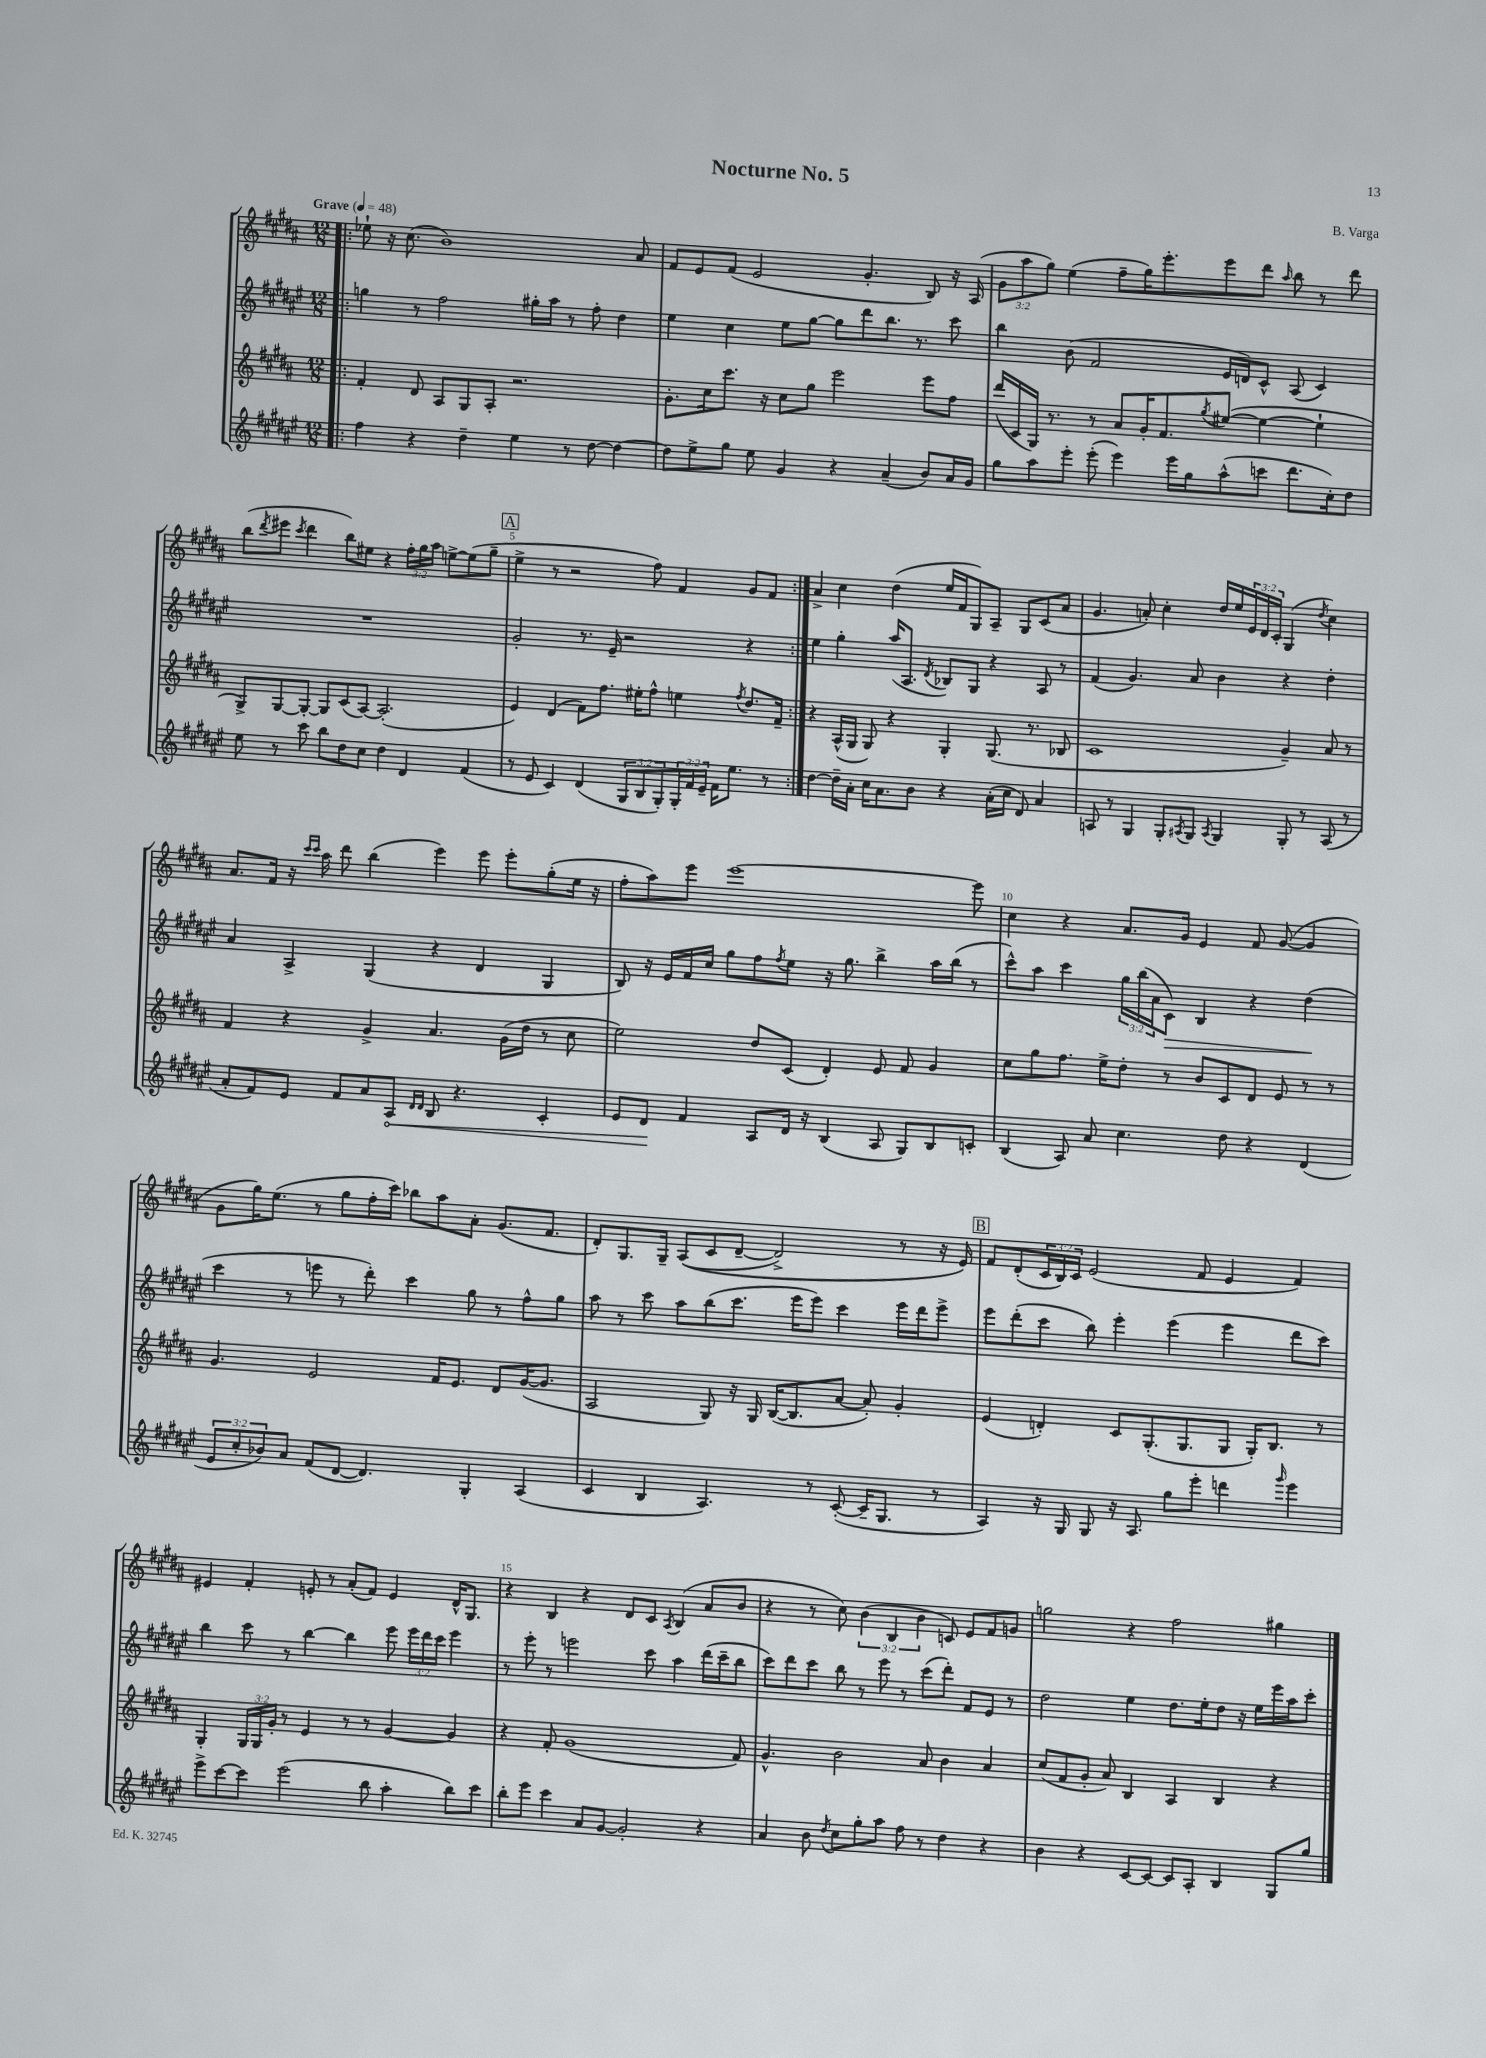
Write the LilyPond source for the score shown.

\header { title = "Nocturne No. 5" composer = "B. Varga" }
<<
\new StaffGroup <<
\new Staff = "s0" {
    \clef treble \key b \major \numericTimeSignature \time 12/8 \override Staff.TupletNumber.text = #tuplet-number::calc-fraction-text \tempo "Grave" 4 = 48
    \repeat volta 2 { \bar ".|:" ees''8-! r16 cis''8.( b'1) ais'8 |
    fis'8 e'8 fis'8( e'2 gis'4.-. b8) r16 ais16( |
    \tuplet 3/2 { gis'8 ais''8 gis''8) } e''4( fis''8-- gis''16) e'''8.-. e'''8 dis'''8 \grace { ais''16 } b''8 r8 dis'''8 |
    b''8( \acciaccatura { dis'''8 } eis'''8 \acciaccatura { cis'''8 } dis'''4 b''8) eis''8 r4 \tuplet 3/2 { fis''16-. gis''16 ais''16 } e''8~-> e''8( gis''8-- |
    \mark \markup { \box "A" } e''4-> r8 r2 fis''8) fis'4 gis'8 fis'8 | }
    ais'4-> cis''4 dis''4( e''16 fis'16 gis8) ais8-- gis8 cis'8( ais'8 |
    gis'4. a'8-.) cis''4-. dis''16 e''16 \tuplet 3/2 { e'16 dis'16 cis'16-. } gis4( \acciaccatura { dis''8 } cis''4) |
    ais'8. fis'16 r16 \grace { cis'''16 cis'''16 } ais''16 dis'''8 b''4( e'''4) e'''8 e'''8-. gis''8-.( e''16 r16 |
    fis''8-. ais''8) e'''8 e'''1~ e'''8 |
    cis''4 r4 ais'8. gis'16 e'4 fis'8 gis'8~( gis'4 |
    gis'8 gis''16) e''8.( r8 gis''8 fis''16-. cis'''16) bes''8 ais''8 ais'8-. gis'8.( fis'8. |
    dis'8-.) gis8. gis16-- ais8(\( cis'8 dis'8~-- dis'2->) r8 r16 e'16\) |
    \mark \markup { \box "B" } fis'8 dis'8-.( \tuplet 3/2 { cis'16 b16) cis'16 } e'2( fis'8 e'4 fis'4) |
    eis'4 fis'4-. e'8-. r8 ais'8-.( fis'8) e'4 dis'16-^ gis8. |
    r4 b4 r4 dis'8 cis'8 \acciaccatura { ais8 } b4( ais'8 b'8 |
    r4 r8 cis''8) \tuplet 3/2 { b'4( b4 b'4 } c'8) e'8 fis'8 g'8 |
    g''2 r4 fis''2 gis''4 \bar "|." |
}
\new Staff = "s1" {
    \clef treble \key fis \major \numericTimeSignature \time 12/8 \override Staff.TupletNumber.text = #tuplet-number::calc-fraction-text
    \repeat volta 2 { \bar ".|:" g''4 r8 fis''2 gis''16-. ais''16 r8 fis''8-. dis''4 |
    eis''4 cis''4 eis''8 gis''8~ gis''8 dis'''8 b''8. r8. cis'''8 |
    b''4 b'8( fis'2 eis'16 d'16) cis'8-^ ais8( cis'4) |
    R1. |
    \mark \markup { \box "A" } gis'2-. r8. eis'16-- r2 r4 | }
    eis''4 gis''4-. ais''16( ais8. \acciaccatura { dis'8 } bes8) gis8 r4 ais8 r8 |
    fis'4( gis'4.) ais'8 b'4 r4 dis''4-. |
    ais'4 ais4-> gis4( r4 dis'4 gis4 |
    b8) r16 eis'16 fis'16 cis''16 gis''8 fis''8 \acciaccatura { fis''8 } eis''8 r16 gis''8. b''4-> ais''16 b''16( r8 |
    cis'''8-^) ais''8 cis'''4 \tuplet 3/2 { gis''16 b''16( ais'16 } cis'8\>) b4 r4 dis''4\!( |
    cis'''4 r8 e'''8 r8 dis'''8-.) cis'''4 gis''8 r8 fis''8-^ gis''8 |
    ais''8 r8 cis'''8 ais''8 b''8( cis'''8. eis'''16 eis'''8) cis'''4 eis'''16 dis'''16 eis'''8-> |
    \mark \markup { \box "B" } eis'''8 dis'''8-.( cis'''8 b''8) eis'''4-. eis'''4( eis'''4 dis'''8 cis'''8) |
    b''4 cis'''8 r8 b''4~ b''4 eis'''8 \tuplet 3/2 { eis'''16 dis'''16 cis'''16 } eis'''4 |
    r8 eis'''8-. r8 e'''2 cis'''8 ais''4 dis'''16( cis'''16-- b''8 |
    cis'''8) dis'''8 cis'''8 b''8 r8 eis'''8 r8 cis'''8( dis'''8-.) fis'8 eis'8 r8 |
    dis''2 eis''4 dis''8. eis''16-. dis''8 r16 eis''16 eis'''16 ais''16 cis'''8-. \bar "|." |
}
\new Staff = "s2" {
    \clef treble \key b \major \numericTimeSignature \time 12/8 \override Staff.TupletNumber.text = #tuplet-number::calc-fraction-text
    \repeat volta 2 { \bar ".|:" fis'4-. dis'8 ais8 gis8 ais8-. r2. |
    gis'8.-. cis''16 cis'''8. r16 cis''8 gis''8 e'''2 e'''8 fis''8 |
    dis'''16( cis'16 gis16) r8. r8 ais'8 gis'16-. fis'8. \acciaccatura { gis''8 } eis''8~( eis''4~ eis''4-! |
    gis8->) gis8~ gis8~-. gis8 cis'8( ais8~) ais2.-.( |
    \mark \markup { \box "A" } e'4) dis'4( fis'8) fis''8. eis''16-. fis''8-^ e''4 \acciaccatura { fis''8 } dis''8. fis'16-- | }
    r4 ais16-^( gis16 gis8) r4 gis4-. gis8.( r8. bes8 |
    cis'1 gis'4--) ais'8 r8 |
    fis'4 r4 gis'4-> ais'4. gis'16( dis''16 r8 cis''8 |
    e''2) dis''8 cis'8( dis'4-.) e'8 fis'8 gis'4 |
    cis''8 gis''8 fis''8. e''16-> dis''8-. r8 b'8 cis'8 dis'8 e'8 r8 r8 |
    gis'4. e'2 fis'16 e'8. dis'8 gis'16~( gis'8. |
    ais2 gis8) r16 gis16 b16~( b8. ais'8~ ais'8-.) gis'4-. |
    \mark \markup { \box "B" } e'4( d'4-.) cis'8 gis8.-.( gis8. gis8 gis16-.) b8. r8 |
    gis4-. \tuplet 3/2 { gis16 gis16 gis'16-. } r8 e'4 r8 r8 gis'4~ gis'4 |
    r4 fis'8-. gis'1( fis'8) |
    gis'4.-^ b'2 ais'8 b'4 ais'4 |
    cis''8( fis'8 gis'8-. ais'8) b4 ais4 b4 r4 \bar "|." |
}
\new Staff = "s3" {
    \clef treble \key fis \major \numericTimeSignature \time 12/8 \override Staff.TupletNumber.text = #tuplet-number::calc-fraction-text
    \repeat volta 2 { \bar ".|:" fis''4 r4 dis''4-- eis''4 r8 dis''8~ dis''4~ |
    dis''8 eis''8-> gis''8 eis''8 gis'4 r4 ais'4--( b'8) ais'16 gis'16 |
    gis''8 ais''8 eis'''8-. eis'''8-.( eis'''4) eis'''16 gis''16 ais''8-^( c'''8 dis'''8. cis''16-.) dis''8 |
    eis''8 r8 cis'''8 b''8 dis''8 cis''8 dis''4 dis'4 fis'4( |
    \mark \markup { \box "A" } r8 eis'8 cis'4) dis'4( \tuplet 3/2 { gis8 b8 gis8-.) } \tuplet 3/2 { gis16-. fis'16 eis'16-- } fis'16 eis''8. r8 | }
    dis''4~ dis''16-- ais'16-. cis''16 ais'8. b'8 r4 ais'16-.( cis''16 dis'8) ais'4 |
    a8 r8 gis4 gis8-. \acciaccatura { ais8 } gis8 \acciaccatura { ais8 } gis4 gis8-. r8 ais8( r8 |
    ais'8-. fis'8) eis'8 fis'8 ais'8 \once \override Hairpin.circled-tip = ##t ais8\< \grace { dis'16 dis'16 } b8 r4. cis'4-. |
    eis'8 dis'8\! fis'4 ais8 dis'16 r16 b4( ais8 gis8) b8 c'8-. |
    b4( ais8) ais'8 cis''4. dis''8 r4 dis'4( |
    \tuplet 3/2 { eis'8 cis''8-. bes'8) } ais'8 fis'8( dis'8~ dis'4.) gis4-. ais4( |
    cis'4 b4 ais4.) r8 cis'8~-.( cis'16-- gis8. r8 |
    \mark \markup { \box "B" } ais4) r16 gis16 gis8 r16 ais8. gis''8 eis'''8-. d'''4 \grace { gis'''16 } eis'''4 |
    eis'''8-> cis'''8~ cis'''8 eis'''2( b''8 ais''4-. b''8) cis'''8 |
    b''8-. eis'''8 cis'''4 ais'8 gis'8~ gis'2-. r4 |
    ais'4 b'8 \acciaccatura { dis''8 } cis''8 gis''8-. ais''8 fis''8 r8 dis''4 r4 |
    b'4 r4 cis'8~ cis'8~ cis'8 ais8-. b4 gis8 gis''8 \bar "|." |
}
>>
>>
\layout { \context { \Score \override BarNumber.break-visibility = ##(#f #t #t) barNumberVisibility = #(every-nth-bar-number-visible 5) } }
